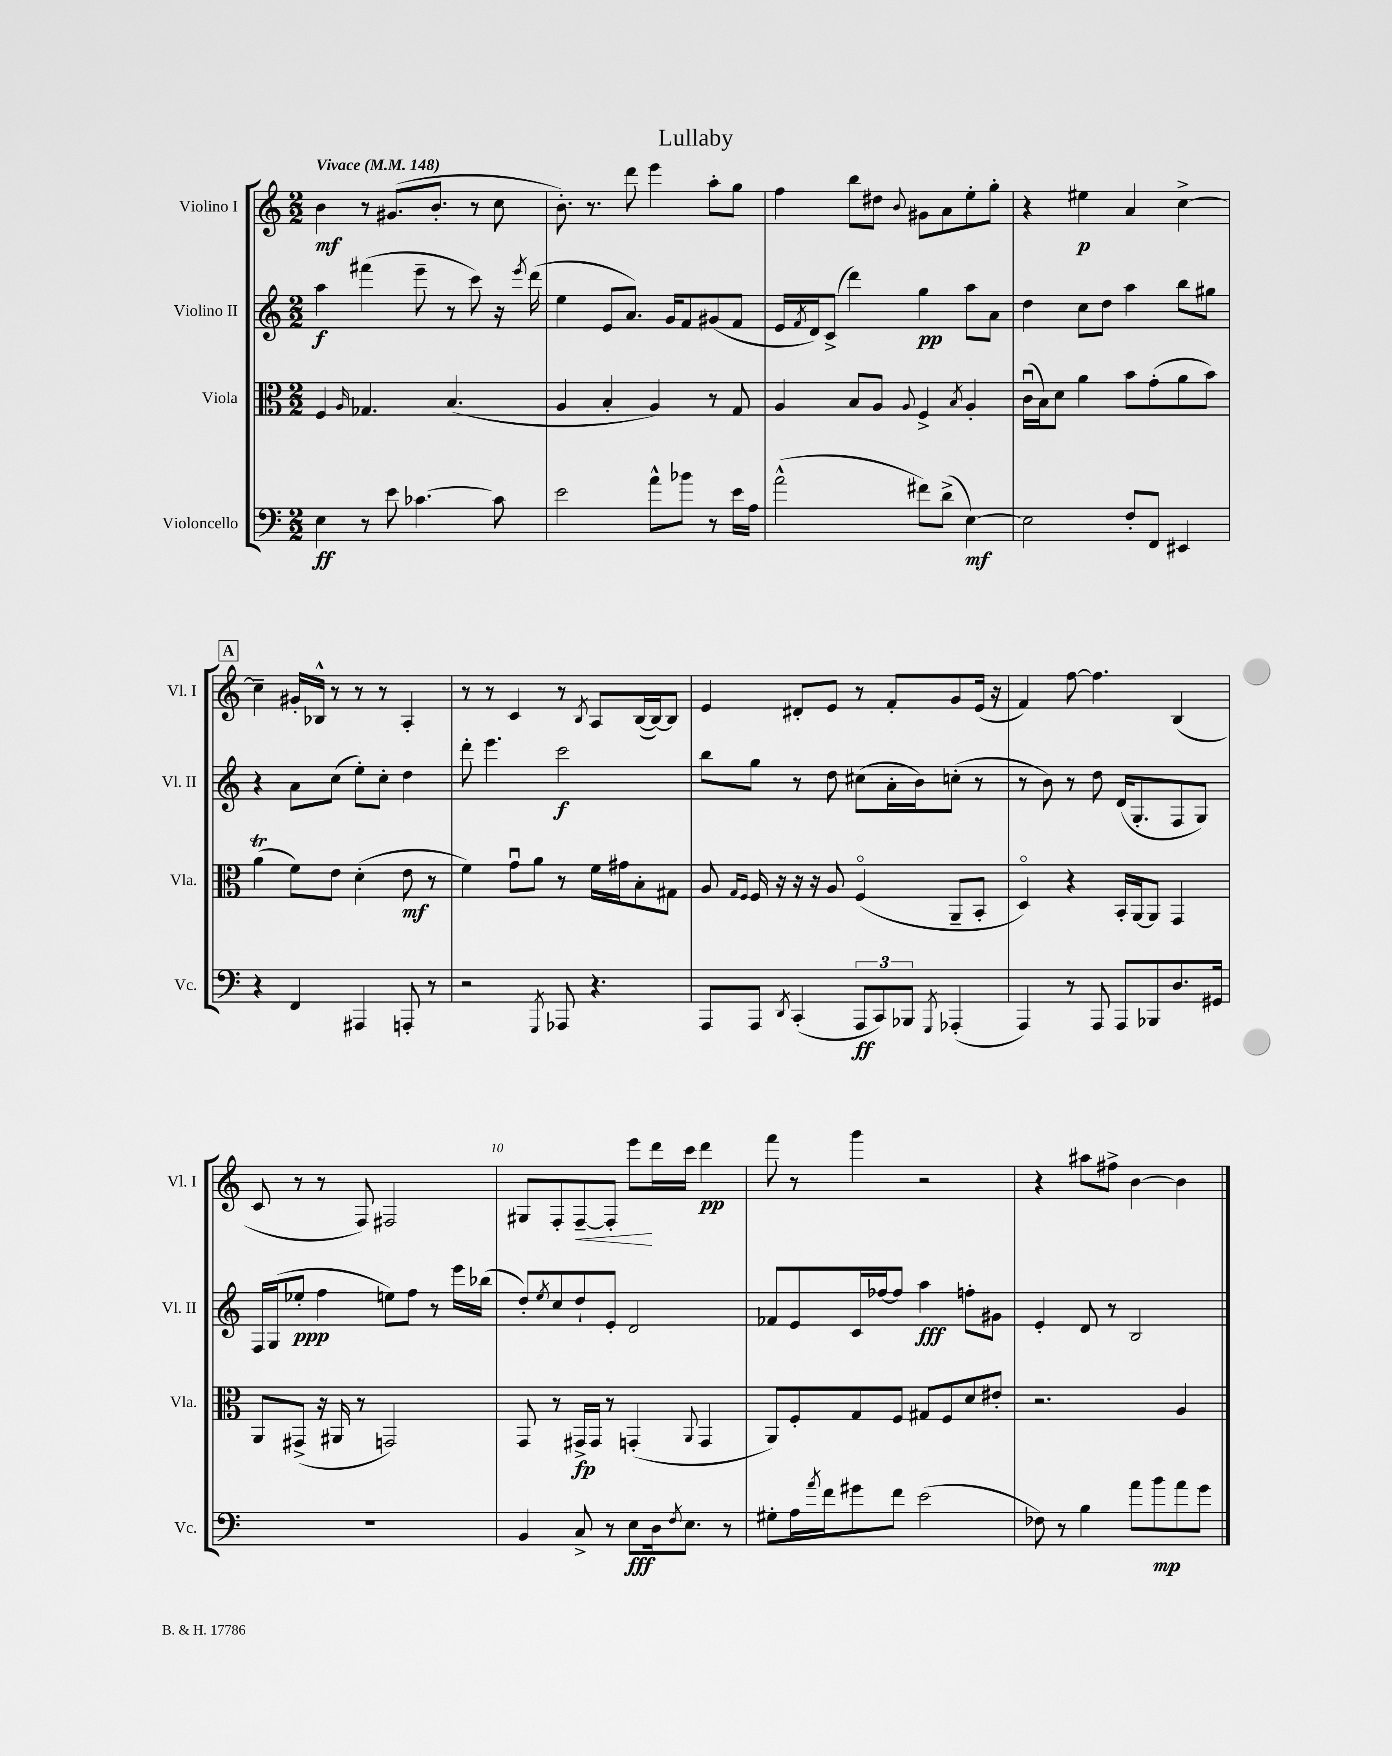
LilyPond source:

\header { title = "Lullaby" }
<<
\new StaffGroup <<
\new Staff = "s0" \with { instrumentName = "Violino I" shortInstrumentName = "Vl. I" } {
    \clef treble \key c \major \numericTimeSignature \time 2/2 \tempo "Vivace" 4 = 148
    b'4\mf r8 gis'8.( b'8.-. r8 c''8 |
    b'8.-.) r8. d'''8 e'''4 a''8-. g''8 |
    f''4 b''8 dis''8 \appoggiatura { b'8 } gis'8 a'8 e''8-. g''8-. |
    r4 eis''4\p a'4 c''4~-> |
    \mark \markup { \box "A" } c''4-- gis'16-. bes16-^ r8 r8 r8 a4-. |
    r8 r8 c'4 r8 \acciaccatura { b8 } a8 b16~( b16~) b8 |
    e'4 dis'8-. e'8 r8 f'8-. g'8 e'16( r16 |
    f'4) f''8~ f''4. b4( |
    c'8 r8 r8 f8) fis2 |
    gis8 f8-. f8~--\< f8-. e'''8\! d'''16 c'''16 d'''4\pp |
    f'''8 r8 g'''4 r2 |
    r4 ais''8 fis''8-> b'4~ b'4 \bar "|." |
}
\new Staff = "s1" \with { instrumentName = "Violino II" shortInstrumentName = "Vl. II" } {
    \clef treble \key c \major \numericTimeSignature \time 2/2
    a''4\f fis'''4( e'''8-- r8 c'''8) r16 \acciaccatura { e'''8 } d'''16( |
    e''4 e'8 a'8.) g'16 f'8 gis'8( f'8 |
    e'16 \acciaccatura { f'8 } d'16) c'8->( d'''4) g''4\pp a''8 a'8 |
    d''4 c''8 d''8 a''4 b''8 gis''8 |
    \mark \markup { \box "A" } r4 a'8 c''8( e''8-.) c''8-. d''4 |
    d'''8-. e'''4. c'''2\f |
    b''8 g''8 r8 d''8 cis''8( a'16-. b'16) c''8-.( r8 |
    r8 b'8) r8 d''8 d'16( g8.-. f8 g8) |
    f16 g16( ees''8-.\ppp f''4 e''8) f''8 r8 e'''16 bes''16( |
    d''8-.) \acciaccatura { e''8 } c''8 d''8-! e'8-. d'2 |
    fes'8 e'8 c'16 fes''16~ fes''8 a''4\fff f''8-. gis'8 |
    e'4-. d'8 r8 b2 \bar "|." |
}
\new Staff = "s2" \with { instrumentName = "Viola" shortInstrumentName = "Vla." } {
    \clef alto \key c \major \numericTimeSignature \time 2/2
    f4 \grace { a16 } ges4. b4.( |
    a4 b4-. a4) r8 g8 |
    a4 b8 a8 \appoggiatura { a8 } f4-> \acciaccatura { b8 } a4-. |
    c'16\downbow( b16) d'8 a'4 b'8 g'8-.( a'8 b'8) |
    \mark \markup { \box "A" } a'4\trill( f'8) e'8 d'4-.( e'8\mf r8 |
    f'4) g'8\downbow a'8 r8 f'16 gis'16 b8-. gis8 |
    a8 \grace { g16 f16 } f16 r16 r16 r16 a8 f4\flageolet( a,8-- b,8-. |
    d4\flageolet) r4 b,16-. a,16~ a,8 g,4 |
    a,8 gis,8->( r16 ais,16 r8 g,2) |
    g,8 r8 gis,16->\fp gis,16 r8 g,4-.( \appoggiatura { a,8 } g,4 |
    a,8) f8-. g8 f8 gis8 f8 d'8 eis'8-. |
    r2. a4 \bar "|." |
}
\new Staff = "s3" \with { instrumentName = "Violoncello" shortInstrumentName = "Vc." } {
    \clef bass \key c \major \numericTimeSignature \time 2/2
    e4\ff r8 e'8 ces'4.~ ces'8 |
    e'2 a'8-^ bes'8 r8 e'16 a16 |
    a'2-^( fis'8) d'8->( e4~\mf) |
    e2 f8-. f,8 eis,4 |
    \mark \markup { \box "A" } r4 f,4 ais,,4 a,,8-. r8 |
    r2 \acciaccatura { g,,8 } aes,,8 r4. |
    a,,8 a,,8 \acciaccatura { d,8 } c,4-.( \tuplet 3/2 { a,,8\ff c,8) bes,,8 } \acciaccatura { g,,8 } aes,,4-.( |
    a,,4) r8 a,,8 a,,8 bes,,8 d8. gis,16 |
    R1 |
    b,4 c8-> r8 e8\fff d16 \acciaccatura { f8 } e8. r8 |
    gis8-. a16 \acciaccatura { a'8 } f'16 gis'8 f'8 e'2( |
    fes8) r8 b4 a'8 b'8\mp a'8 g'8 \bar "|." |
}
>>
>>
\layout { \context { \Score \override BarNumber.break-visibility = ##(#f #t #t) barNumberVisibility = #(every-nth-bar-number-visible 5) } }
